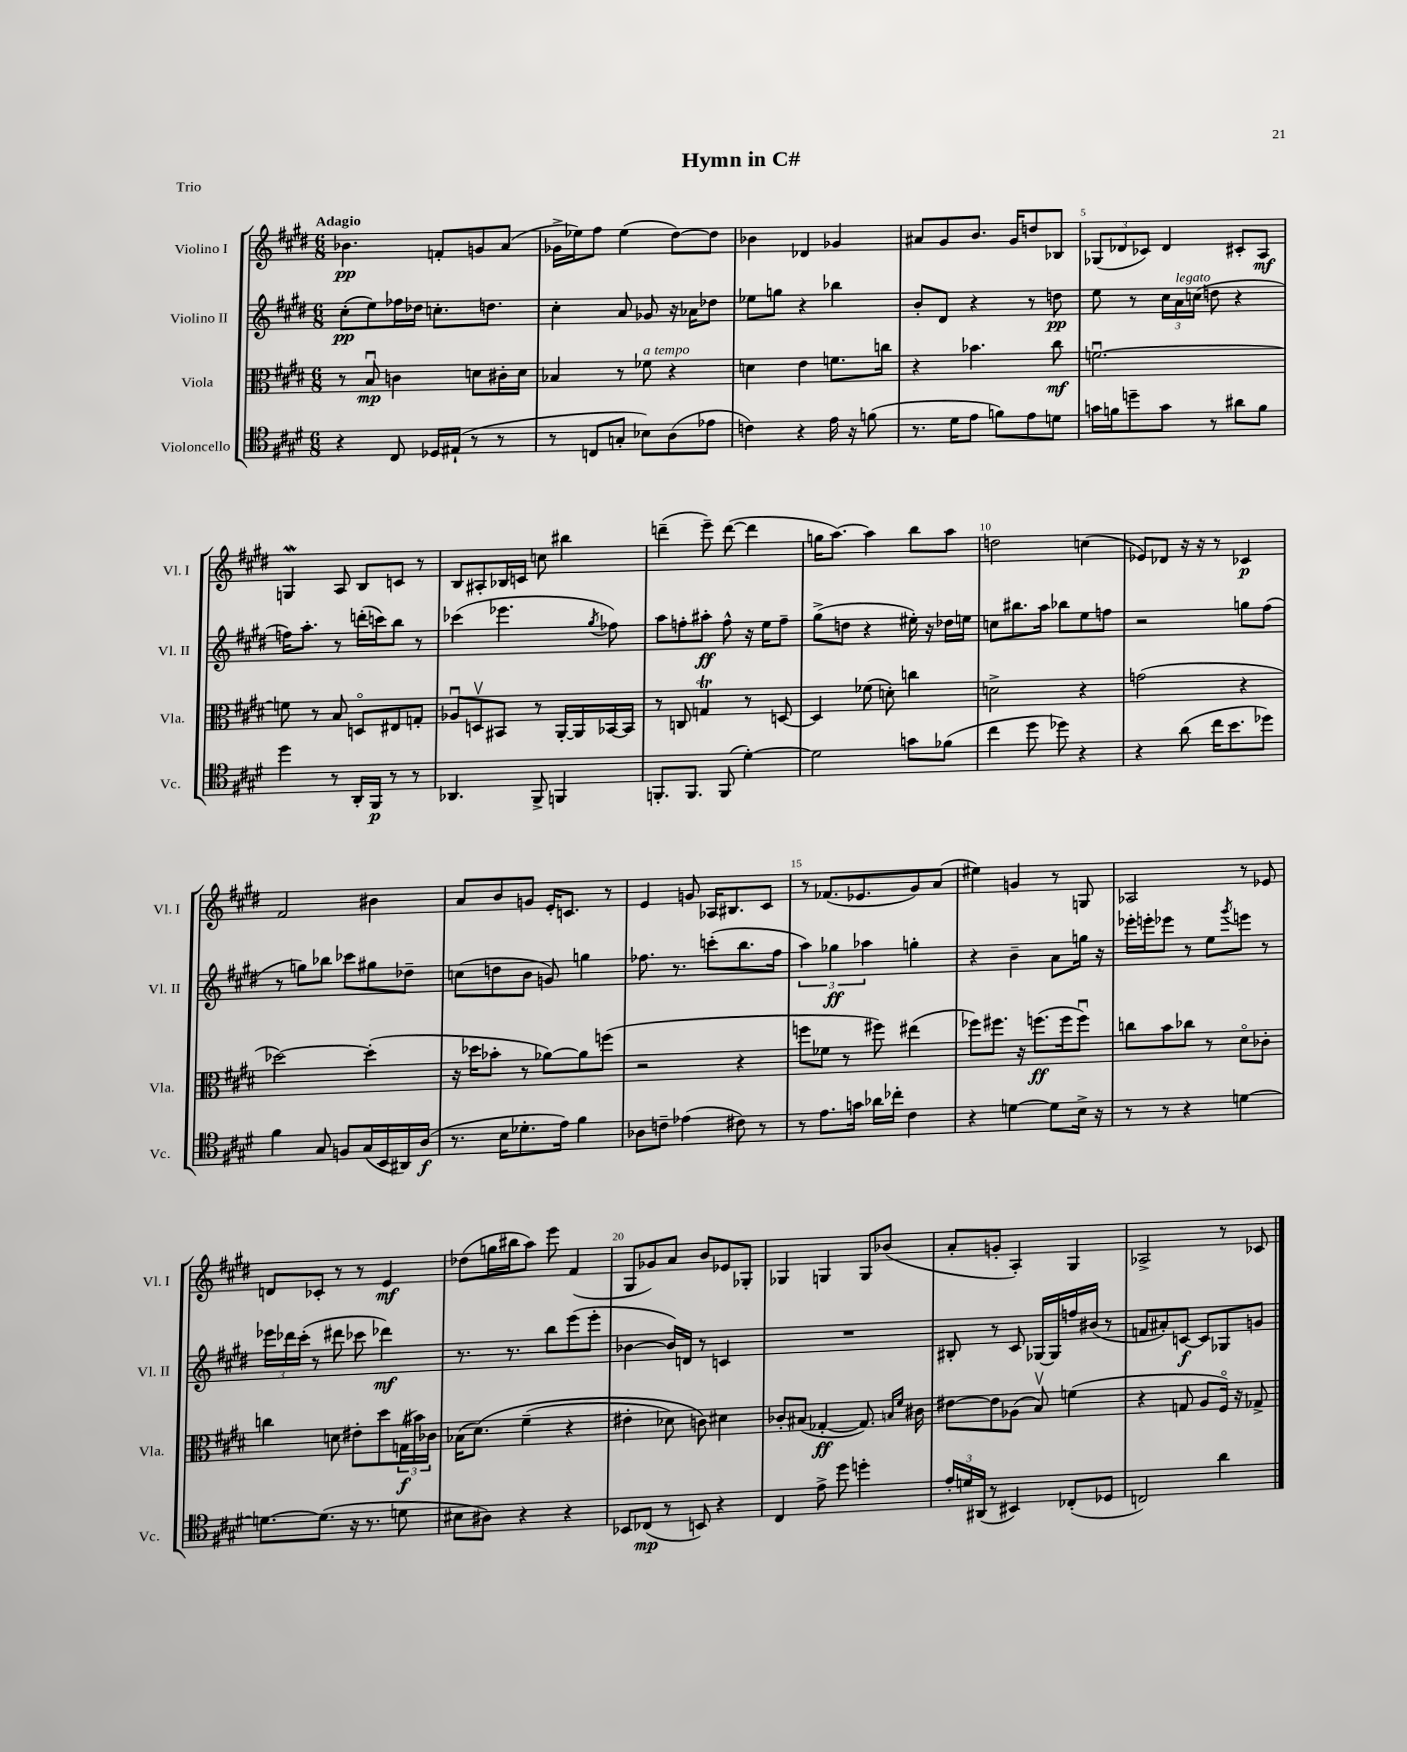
\header { title = "Hymn in C#" piece = "Trio" }
<<
\new StaffGroup <<
\new Staff = "s0" \with { instrumentName = "Violino I" shortInstrumentName = "Vl. I" } {
    \clef treble \key e \major \numericTimeSignature \time 6/8 \tempo "Adagio"
    bes'4.\pp f'8-. g'8 a'8( |
    ges'16-> ees''16) fis''8 ees''4( dis''8~) dis''8 |
    bes'4 des'4 ges'4 |
    ais'8 gis'8 b'8. gis'16 d''8 bes8 |
    \tuplet 3/2 { ges8( des'8 ces'8) } des'4 cis'8-. a8\mf |
    g4\mordent a8 b8 c'8 r8 |
    b8 ais8-. bes16 c'16 c''8 bis''4 |
    d'''4--( e'''8--) d'''8~( d'''4 |
    g''16 a''8.~) a''4 b''8 a''8 |
    d''2 c''4( |
    ees'8) des'8 r16 r16 r8 ces'4\p |
    fis'2 bis'4 |
    a'8 b'8 g'8 e'16-. c'8. r8 |
    e'4 g'8 aes16 bis8. cis'8 |
    r8 fes'8.( ees'8. gis'8) a'8( |
    eis''4) g'4 r8 g8 |
    aes2 r8 ees'8 |
    d'8 ces'8-. r8 r8 e'4\mf |
    des''8( g''16 bis''16 a''8) e'''8 fis'4( |
    gis8 ges'8) a'8 b'8 ees'8 ges8-. |
    ges4 g4 g8 bes'8( |
    a'8-. g'8-. a4-.) gis4 |
    aes2-> r8 ces'8 \bar "|." |
}
\new Staff = "s1" \with { instrumentName = "Violino II" shortInstrumentName = "Vl. II" } {
    \clef treble \key e \major \numericTimeSignature \time 6/8
    cis''8-.\pp( e''8) fes''16 des''16 c''8.-. d''8. |
    cis''4-. a'8 ges'8 r16 aes'16 des''8 |
    ees''8 g''8 r4 bes''4 |
    b'8-. dis'8 r4 r8 d''8\pp |
    e''8 r8 \tuplet 3/2 { cis''16 a'16^\markup { \italic "legato" } c''16( } d''8 r4 |
    f''16) a''8.-. r8 d'''16-.( c'''16) b''8 r8 |
    ces'''4( ees'''4. \acciaccatura { gis''8 } fes''8) |
    a''8 f''8-. ais''8-.\ff f''8-^ r16 e''16 f''8-- |
    gis''8->( d''8 r4 eis''16-.) r16 des''16 e''16 |
    c''8 bis''8. a''16 bes''8 e''8 f''8 |
    r2 g''8 fis''8( |
    r8 g''8) bes''8 ces'''8 gis''8 des''8-- |
    c''8( d''8 b'8 g'8) g''4 |
    fes''8. r8. c'''8-.( b''8. fes''16 |
    \tuplet 3/2 { a''4) ges''4\ff aes''4 } g''4-. |
    r4 b'4-- a'8 g''16 r16 |
    ees'''16-. e'''16-. ees'''8 r8 e''8 \acciaccatura { gis'''8 } e'''8 r8 |
    \tuplet 3/2 { ees'''16 des'''16 cis'''16-.( } r8 dis'''8 ces'''8 des'''4\mf) |
    r8. r8. b''8 e'''8( e'''8-. |
    bes'4~ bes'16) d'16 r8 c'4 |
    R2. |
    bis8-. r8 cis'8 ges16~ ges16 f''16 bis'16( r8 |
    f'8 ais'8-.) c'8~\f c'8 ges8 g'8 \bar "|." |
}
\new Staff = "s2" \with { instrumentName = "Viola" shortInstrumentName = "Vla." } {
    \clef alto \key e \major \numericTimeSignature \time 6/8
    r8 b8\downbow\mp c'4 d'8 cis'16-. d'16 |
    bes4 r8 fes'8^\markup { \italic "a tempo" } r4 |
    d'4 e'4 f'8. c''16 |
    r4 bes'4. cis''8\mf |
    f'2.~\downbow |
    f'8 r8 b8 d8\flageolet eis8 g8-. |
    aes8\downbow d8\upbow bis,8 r8 a,16~-. a,16 bes,16~ bes,16 |
    r8 c8 g4\trill r8 d8~ |
    d4 fes'8( d'8-.) c''4 |
    d'2-> r4 |
    g'2( r4 |
    des''2~) des''4-.( |
    r16 des''16 bes'8-. r8 aes'8~) aes'8 f''8( |
    r2 r4 |
    f''8 fes'8 r8 fis''8) eis''4( |
    fes''8) fis''8. r16 f''8.\ff( f''16 f''8\downbow) |
    c''8 b'8 ces''8 r8 dis'8\flageolet ces'8-. |
    c''4 d'8 eis'8-. dis''8 \tuplet 3/2 { g16\f( bis'16) ces'16 } |
    bes16( dis'8.)\( fis'4--( r4 |
    eis'4-. des'8) c'8\) dis'4 |
    ces'8-. bis8( ges4~-.\ff ges8.) \grace { b16 fis'16 } cis'16 |
    eis'8~ eis'8 aes8( b8\upbow) f'4( |
    r4 g8 a8 fis16\flageolet) r16 ges8-> \bar "|." |
}
\new Staff = "s3" \with { instrumentName = "Violoncello" shortInstrumentName = "Vc." } {
    \clef tenor \key e \major \numericTimeSignature \time 6/8
    r4 cis8 des16 eis16-!( r8 r8 |
    r8 c8 g8-. bes8) a8( ees'8 |
    c'4) r4 e'16 r16 f'8( |
    r8. dis'16 e'8 f'8) e'8 d'8 |
    g'16 f'16 d''8-- g'8 r8 ais'8 f'8 |
    dis''4 r8 a,16-. fis,16\p r8 r8 |
    aes,4. fis,8-> f,4 |
    f,8.-. f,8. f,8( dis'4~-.) |
    dis'2 g'8 fes'8( |
    cis''4 dis''8 des''8) r4 |
    r4 a'8( cis''16 b'8. des''8) |
    fis'4 gis8 f8 gis16( b,16 ais,16) a16\f( |
    r8. b16 des'8.-. e'16) fis'4 |
    aes8 c'8-- ees'4( cis'8) r8 |
    r8 e'8. g'16 aes'16 ces''16-. cis'4 |
    r4 d'4~ d'8 b16-> r16 |
    r8 r8 r4 d'4~ |
    d'8.~ d'8.( r16 r8. d'8 |
    bis8 ais8) r4 r4 |
    bes,8 ces8\mp( r8 b,8) r4 |
    cis4 e'8-> dis''8 d''4-. |
    \tuplet 3/2 { e'16-. d'16 ais,16( } r8 bis,4) ces8-.( des8 |
    c2) a'4 \bar "|." |
}
>>
>>
\layout { \context { \Score \override BarNumber.break-visibility = ##(#f #t #t) barNumberVisibility = #(every-nth-bar-number-visible 5) } }
